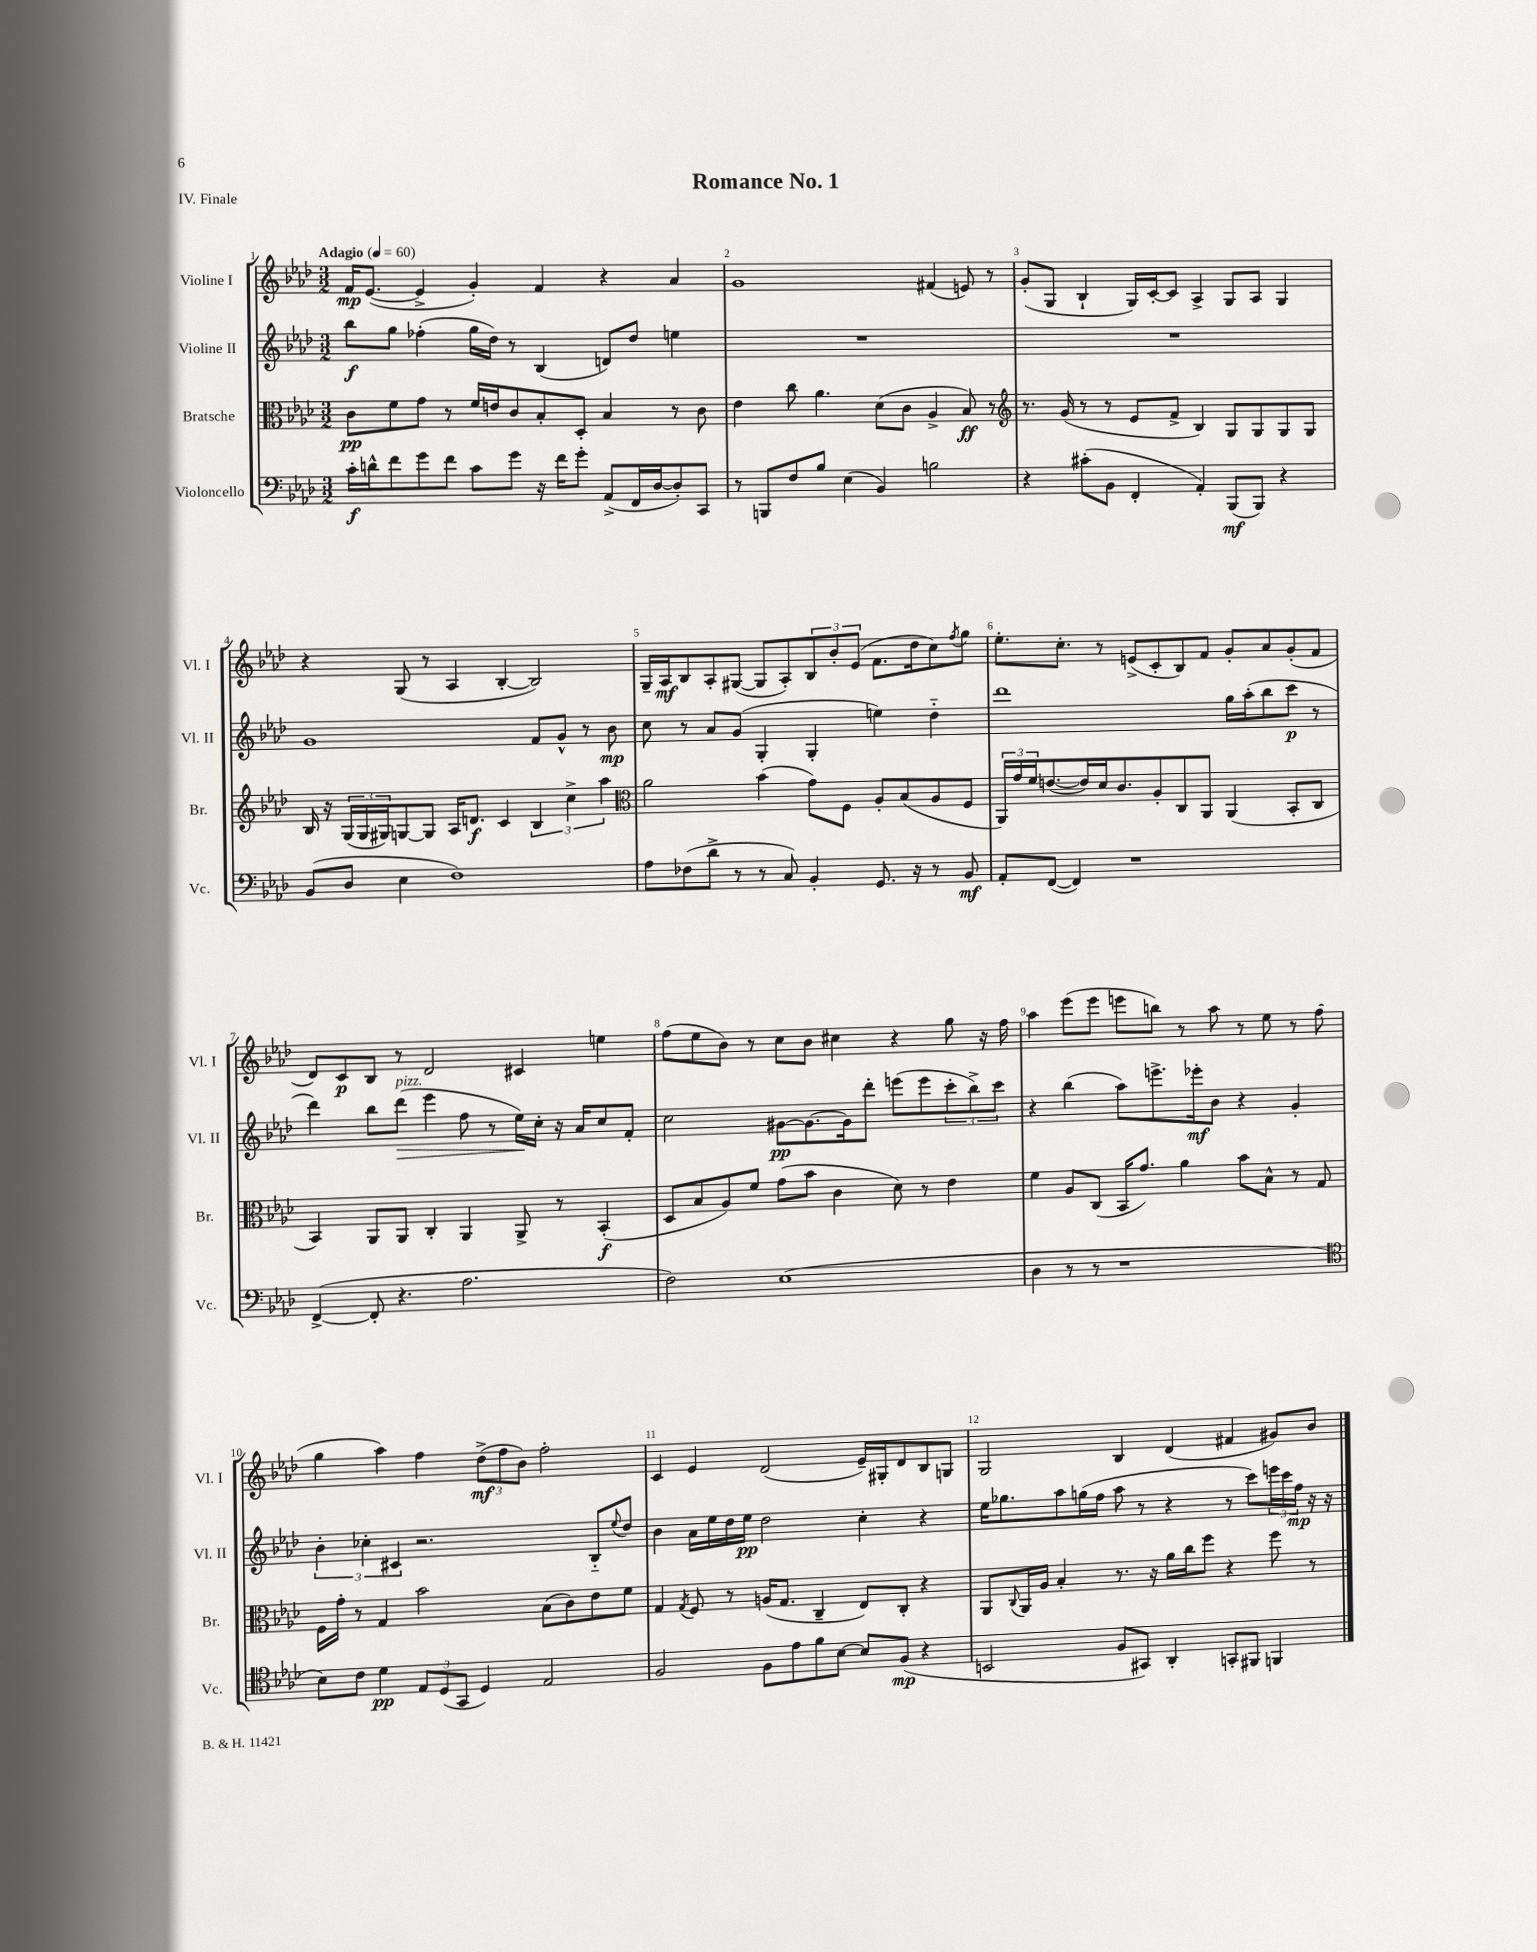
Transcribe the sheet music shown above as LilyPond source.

\header { title = "Romance No. 1" piece = "IV. Finale" }
<<
\new StaffGroup <<
\new Staff = "s0" \with { instrumentName = "Violine I" shortInstrumentName = "Vl. I" } {
    \clef treble \key aes \major \numericTimeSignature \time 3/2 \tempo "Adagio" 4 = 60
    f'16\mp ees'8.~( ees'4-> g'4-.) f'4 r4 aes'4 |
    g'1 fis'4( e'8) r8 |
    g'8-.( g8 bes4-! g16) c'16~-. c'8 aes4-> g8 aes8 g4 |
    r4 g8( r8 aes4 bes4~-. bes2) |
    g16-- aes16\mf bes8 aes8-. gis8~( gis8 aes8-.) \tuplet 3/2 { bes8 bes'8-. ees'8( } f'8. des''16 c''8) \acciaccatura { f''8 } g''8 |
    ees''8.-. c''8.-. r8 e'8->( c'8-. bes8) f'8 g'8-. aes'8 g'8-.( f'8 |
    des'8) c'8\p bes8 r8 des'2 cis'4 e''4 |
    f''8( ees''8 bes'8) r8 c''8 bes'8 cis''4 r4 g''8 r16 f''16 |
    aes''4 ees'''8( ees'''8 e'''8 b''8) r8 aes''8 r8 ees''8 r8 f''8( |
    g''4 aes''4) f''4 \tuplet 3/2 { des''8->\mf( f''8 bes'8) } f''2-. |
    c'4 ees'4 des'2( ees'16--) gis16-. des'8 bes8 g8 |
    g2 bes4 des'4( fis'4 gis'8) bes'8 \bar "|." |
}
\new Staff = "s1" \with { instrumentName = "Violine II" shortInstrumentName = "Vl. II" } {
    \clef treble \key aes \major \numericTimeSignature \time 3/2
    bes''8\f g''8 fes''4-.( g''16 des''16) r8 bes4( d'8) des''8 e''4 |
    R1. |
    R1. |
    g'1 f'8 g'8-^ r8 bes'8\mp |
    c''8 r8 aes'8 g'8( g4-. g4-. e''4) des''4-_ |
    des'''1 g''16 aes''16-.( bes''8 c'''8\p r8 |
    des'''4) bes''8 des'''8\>^\markup { \italic "pizz." }( ees'''4 f''8 r8 ees''16\!) c''16-. r16 aes'16 c''8 f'8-. |
    c''2 gis'8~\pp gis'8.~ gis'16 des'''8-. e'''8( e'''8 \tuplet 3/2 { c'''8-. bes''8->) c'''8 } |
    r4 bes''4( aes''8) e'''8.-> ees'''16-.\mf bes'8 r4 g'4-. |
    \tuplet 3/2 { bes'4-. ces''4-. cis'4 } r2. bes8-_ \appoggiatura { ees''8 } des''8 |
    bes'4 aes'16 ees''16 des''16 ees''16\pp des''2 c''4-. r4 |
    ees''16 ges''8. aes''8 g''16( f''16 aes''8 r8 r4 r8 c'''8) \tuplet 3/2 { e'''16 c'''16 f''16\mp } r16 r16 \bar "|." |
}
\new Staff = "s2" \with { instrumentName = "Bratsche" shortInstrumentName = "Br." } {
    \clef alto \key aes \major \numericTimeSignature \time 3/2
    c'8\pp f'8 g'8 r8 f'16 e'16 c'8 bes8-. des8-. bes4 r8 c'8 |
    ees'4 c''8 aes'4. des'8( c'8 aes4-> bes8\ff) r8 |
    \clef treble r8. g'16( r8 r8 ees'8 f'8-> bes4) g8 g8 g8 g8 |
    bes16 r16 \tuplet 3/2 { g16( g16 gis16) } g8~ g8 aes16 d'8.\f c'4 \tuplet 3/2 { bes4 c''4-> aes''4 } |
    \clef alto aes'2 bes'4( g'8) f8 aes8-. bes8( aes8 f8 |
    \tuplet 3/2 { aes,16) g'16 f'16 } e'8.~( e'16) des'16 c'8. aes8-. c8 aes,8 aes,4( bes,8-. c8 |
    bes,4) aes,8 aes,8 c4-. aes,4 aes,8-> r8 bes,4-.\f( |
    des8 bes8 aes8) f'8 g'8( bes'8 c'4 des'8) r8 ees'4 |
    f'4 aes8 c8( bes,16 g'8.) aes'4 bes'8 bes8-^ r8 g8 |
    f16 g'16-. r8 g4 bes'2 bes8( c'8) ees'8 f'8 |
    g4 \acciaccatura { g8 } f8 r8 a16( g8. c4-- ees8) c8-. r4 |
    aes,8 \appoggiatura { c8 } aes,16 aes16 bes4-. r8. r16 aes'16 c''16 f''8 r4 f''8 r8 \bar "|." |
}
\new Staff = "s3" \with { instrumentName = "Violoncello" shortInstrumentName = "Vc." } {
    \clef bass \key aes \major \numericTimeSignature \time 3/2
    c'16-.\f d'16-^ f'8 g'8 f'8 c'8 g'8 r16 f'16 g'8-. aes,8->( f,16 des16~ des8-.) c,8 |
    r8 b,,8 f8 bes8 ees4( bes,4) b2 |
    r4 cis'8-.( bes,8 f,4-. aes,4-.) bes,,8\mf( bes,,8) r4 |
    bes,8( des8 ees4 f1) |
    aes8 fes8( des'8-> r8 r8 c8) bes,4-. g,8. r16 r8 bes,8\mf |
    aes,8-. f,8~( f,4) r1 |
    f,4~->( f,8-. r4. aes2. |
    f2) ees1( |
    des4 r8 r8 r1 |
    \clef tenor bes8) c'8 des'4\pp \tuplet 3/2 { ees8 des8( g,8 } des4) ees2 |
    f2 f8 ees'8 f'8 bes8~ bes8 f8\mp( r4 |
    b,2 f8 gis,8) aes,4-. g,8-. fis,8 f,4 \bar "|." |
}
>>
>>
\layout { \context { \Score \override BarNumber.break-visibility = ##(#f #t #t) barNumberVisibility = #all-bar-numbers-visible } }
